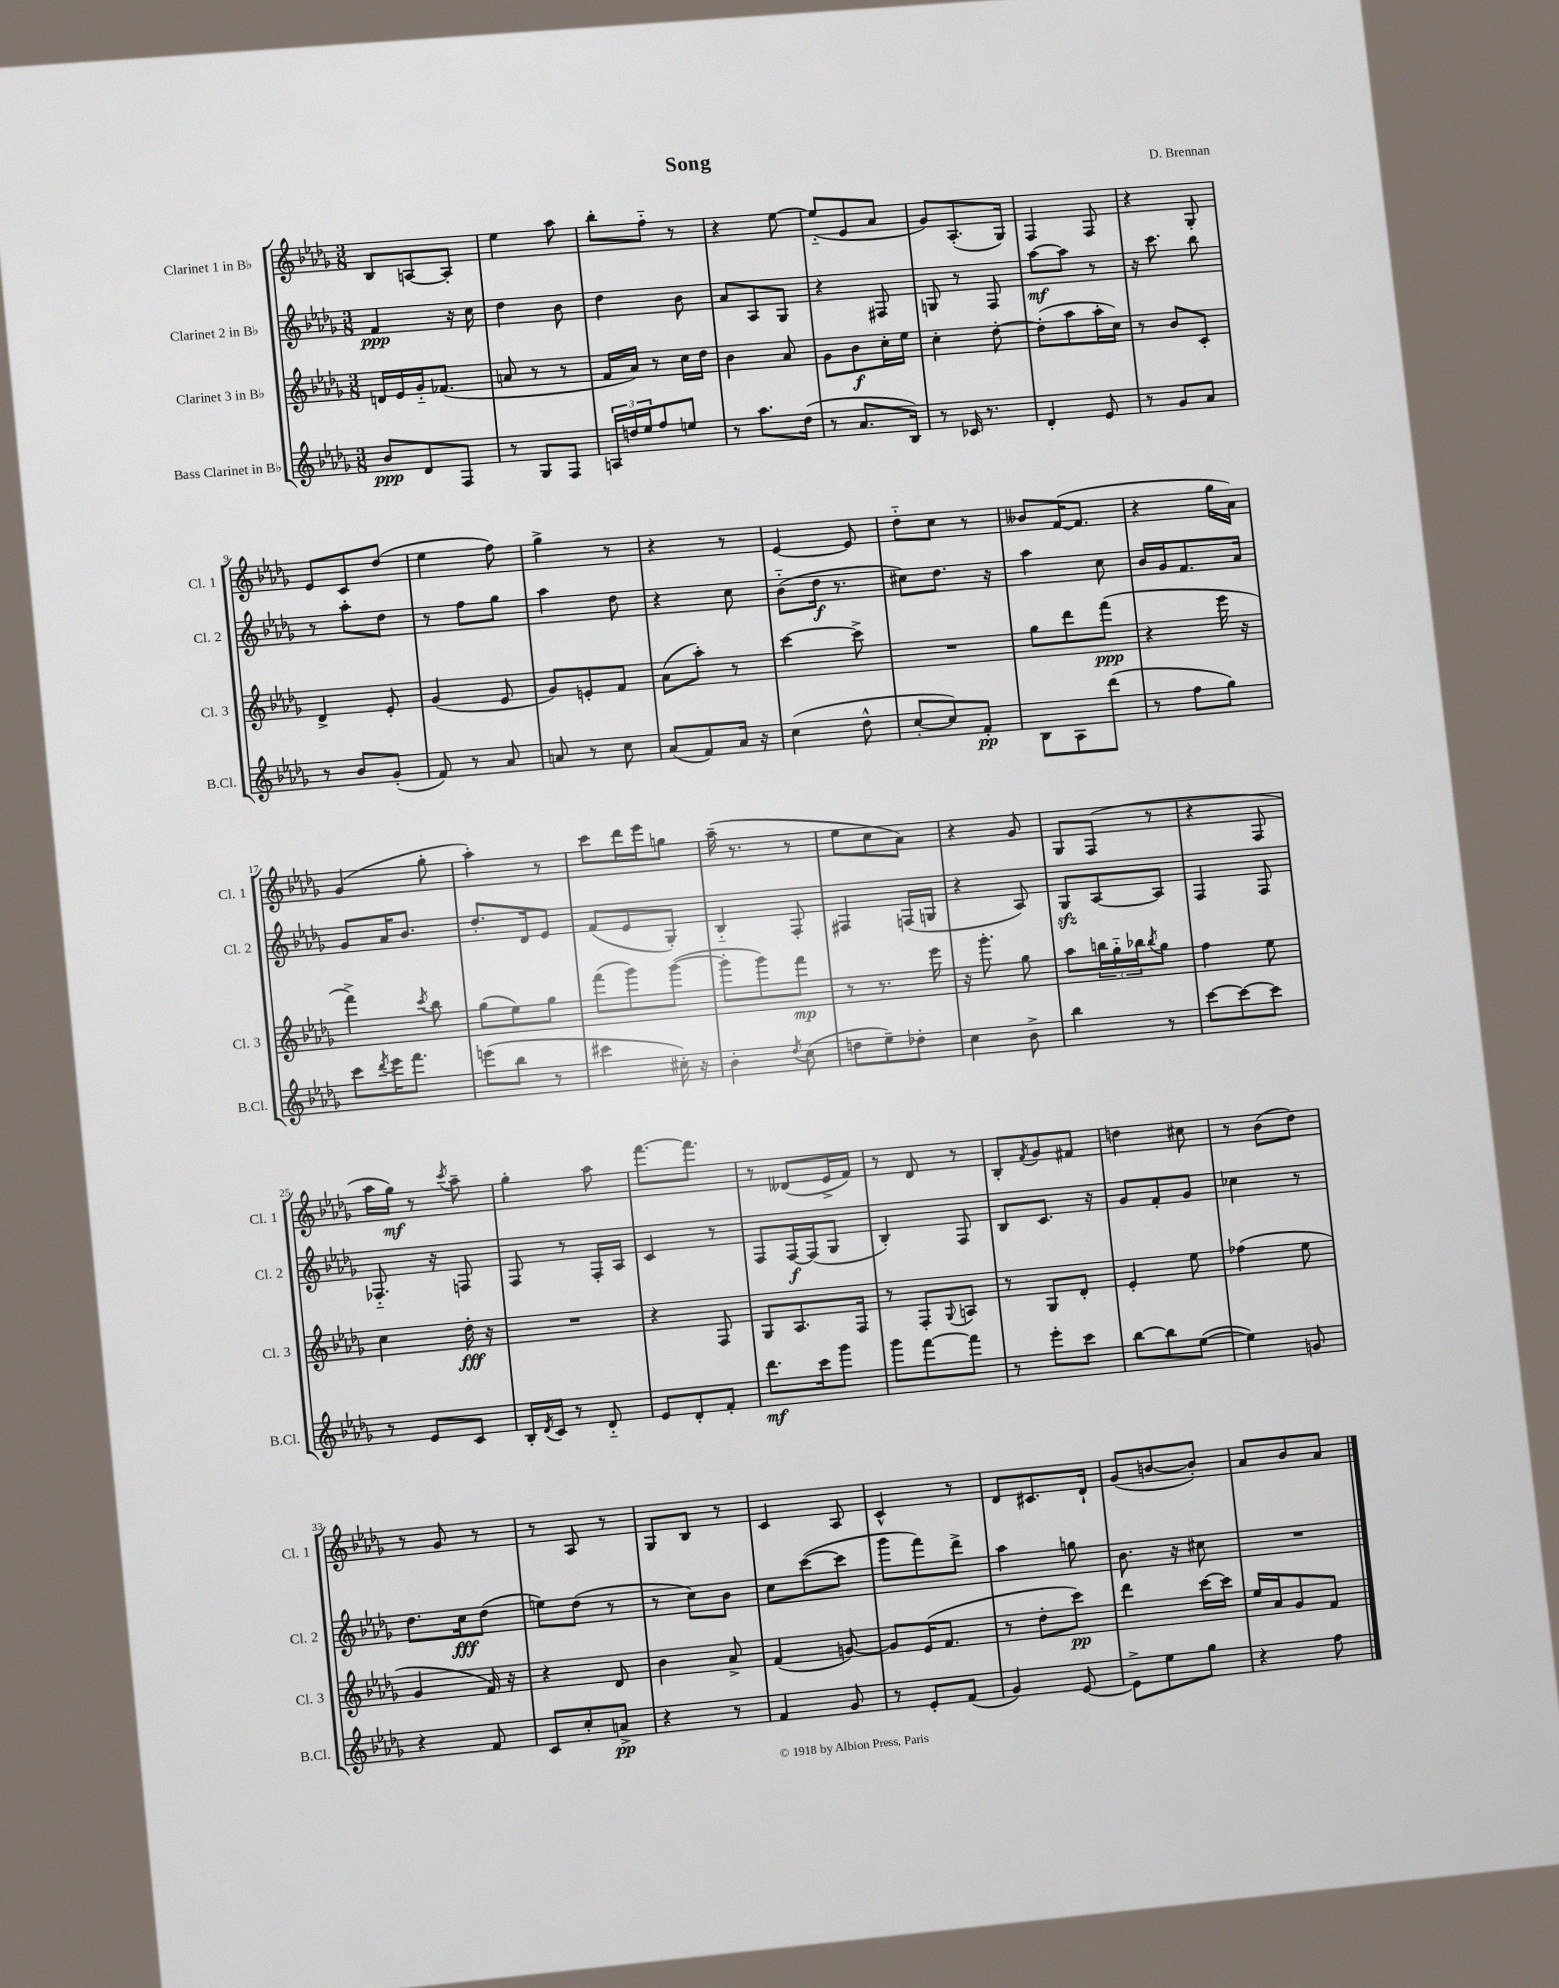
\header { title = "Song" composer = "D. Brennan" }
<<
\new StaffGroup <<
\new Staff = "s0" \with { instrumentName = "Clarinet 1 in Bb" shortInstrumentName = "Cl. 1" } {
    \clef treble \key des \major \numericTimeSignature \time 3/8
    bes8 a8~ a8-. |
    ees''4 aes''8 |
    bes''8-. f''8-_ r8 |
    r4 ees''8~ |
    ees''8-_( ees'8 aes'8 |
    ges'8) aes8.-.( ges16) |
    f4 f8 |
    r4 ges8-. |
    ees'8 c'8 des''8( |
    ees''4 f''8) |
    ges''4-> r8 |
    r4 r8 |
    ees'4~ ees'8 |
    des''8-_ c''8 r8 |
    beses'8 f'16~( f'8. |
    r4 ges''16 aes'16) |
    ges'4( ges''8-. |
    aes''4-.) r8 |
    c'''8 des'''16 ees'''16 g''8 |
    aes''16--( r8. r8 |
    ees''8 c''8 aes'8) |
    r4 ges'8 |
    ges8 f8( r8 |
    r4 f8 |
    aes''16 ges''16\mf) r8 \acciaccatura { c'''8 } aes''8-- |
    ges''4-. aes''8 |
    f'''8.~ f'''8. |
    r8 deses'8( ees'16-> f'16) |
    r8 des'8 r8 |
    bes8-. \acciaccatura { f'8 } ges'8 fis'8 |
    d''4 cis''8 |
    r8 bes'8( des''8) |
    r8 ges'8 r8 |
    r8 aes8 r8 |
    ges8 bes8 r8 |
    c'4 aes8 |
    c'4-^ r8 |
    des'8 cis'8. des'16-! |
    ges'8( b'8~ b'8-.) |
    aes'8 bes'8 aes'8 \bar "|." |
}
\new Staff = "s1" \with { instrumentName = "Clarinet 2 in Bb" shortInstrumentName = "Cl. 2" } {
    \clef treble \key des \major \numericTimeSignature \time 3/8
    f'4\ppp r16 c''16 |
    des''4 bes'8 |
    des''4 bes'8 |
    aes'8 aes8 ges8 |
    r4 fis8 |
    g8 r8 f8 |
    aes''8~\mf aes''8 r8 |
    r16 c'''8. bes''8 |
    r8 aes''8-. des''8 |
    r8 f''8 ges''8 |
    aes''4 des''8 |
    r4 c''8 |
    bes'8-_( des''16\f r8. |
    cis''8) des''8. r16 |
    aes''4 c''8 |
    bes'16 ges'16 f'8. aes'16 |
    ges'8 aes'16 bes'8. |
    des''8.-. des'16 ees'8 |
    f'8( ees'8 ges8-.) |
    bes4-_ f8-. |
    fis4 f16( g16 |
    r4 aes8) |
    ges8\sfz aes8~ aes8 |
    f4 f8 |
    fes8.-_ r16 f8 |
    f8 r8 f16-. aes16 |
    c'4 r8 |
    f8 f16~\f f16( ges8 |
    bes4-.) f8 |
    bes8 c'8. r16 |
    ges'8 f'8-. ges'8 |
    ces''4 r8 |
    des''8. c''16\fff des''8( |
    e''8) des''8( r8 |
    r8 c''8) bes'8 |
    c''8 c'''8~( c'''8 |
    ges'''8 f'''8) des'''8-> |
    aes''4 g''8 |
    bes'8. r16 cis''8 |
    R4. \bar "|." |
}
\new Staff = "s2" \with { instrumentName = "Clarinet 3 in Bb" shortInstrumentName = "Cl. 3" } {
    \clef treble \key des \major \numericTimeSignature \time 3/8
    d'16 ees'16 ges'16-_ fes'8.( |
    a'8 r8 r8 |
    f'16 aes'16) r8 c''16 des''16 |
    bes'4 aes'8 |
    ges'8 bes'8\f c''16-. ees''16 |
    c''4-. des''8~-. |
    des''8-.( aes''8 aes''16-. c''16) |
    r8 bes'8 c'8-. |
    des'4-> ees'8-. |
    ges'4( ees'8 |
    ges'8) e'8-. f'8 |
    aes'8( aes''8-.) r8 |
    c'''4~ c'''8-> |
    R4. |
    ges''8 des'''8 f'''8\ppp( |
    r4 ees'''16 r16 |
    f'''4->) \acciaccatura { c'''8 } bes''8 |
    ges''8( ees''8) ges''8 |
    f'''8( ges'''8) ges'''8~( |
    ges'''8-. ges'''8) f'''8\mp |
    r8 r8. ees'''16 |
    r16 ges'''8.-. ges''8 |
    aes''8 \tuplet 3/2 { b''16 ges''16-_ bes''16 } \acciaccatura { bes''8 } ges''8 |
    f''4 ees''8 |
    c''4 des''16-.\fff r16 |
    R4. |
    r4 f8 |
    ges8 aes8. f16 |
    r8 f8-. \appoggiatura { ges8 } a8 |
    r8 ges8 des'8-. |
    ees'4-. ees''8 |
    fes''4( ees''8 |
    ges'4 f'16) r16 |
    r4 des'8 |
    bes'4 aes'8-> |
    f'4( g'8~) |
    g'8 ees'16( f'8. |
    r8 des''8-. c'''8\pp) |
    des'''4 c'''16~ c'''16 |
    ees''16 aes'16 ges'8 f'8 \bar "|." |
}
\new Staff = "s3" \with { instrumentName = "Bass Clarinet in Bb" shortInstrumentName = "B.Cl." } {
    \clef treble \key des \major \numericTimeSignature \time 3/8
    bes'8\ppp des'8 f8 |
    r8 ges8 f8 |
    \tuplet 3/2 { a16 d''16 ees''16 } f''8 e''8 |
    r8 aes''8. des''16( |
    r8 aes'8. bes16) |
    r8 ces'16 r8. |
    des'4-. ees'8 |
    r8 ges'8 aes'8 |
    r8 bes'8 ges'8-.( |
    f'8) r8 aes'8 |
    a'8 r8 c''8 |
    aes'8( f'8) aes'16 r16 |
    c''4( des''8-^ |
    c''8~-. c''8) f'8-.\pp |
    bes8 aes8 des'''8( |
    r8 f''8 ges''8) |
    c'''8 \acciaccatura { des'''8 } ees'''16 f'''8. |
    e'''8( bes''8 r8 |
    cis'''4 cis''16-.) r16 |
    bes'4-. \acciaccatura { des''8 } c''8( |
    d''8 ees''8--) des''8-. |
    c''4 bes'8-> |
    bes''4 r8 |
    c'''8~ c'''8~ c'''8 |
    r8 ees'8 c'8 |
    bes16-. \acciaccatura { des'8 } c'16 r8 des'8-_ |
    ees'8 des'8-. f'8-. |
    des'''8.\mf c'''16 ges'''8 |
    ges'''8 f'''8~ f'''8 |
    r8 ees'''8-. c'''8 |
    bes''8~ bes''8 ees''8~( |
    ees''4) g'8 |
    r4 f'8 |
    c'8 c''8-. a'8->\pp |
    r4 r8 |
    f'4 ges'8 |
    r8 ees'8-. f'8( |
    ges'4) ees'8~ |
    ees'8-> ees''8 ges''8 |
    r4 f''8 \bar "|." |
}
>>
>>
